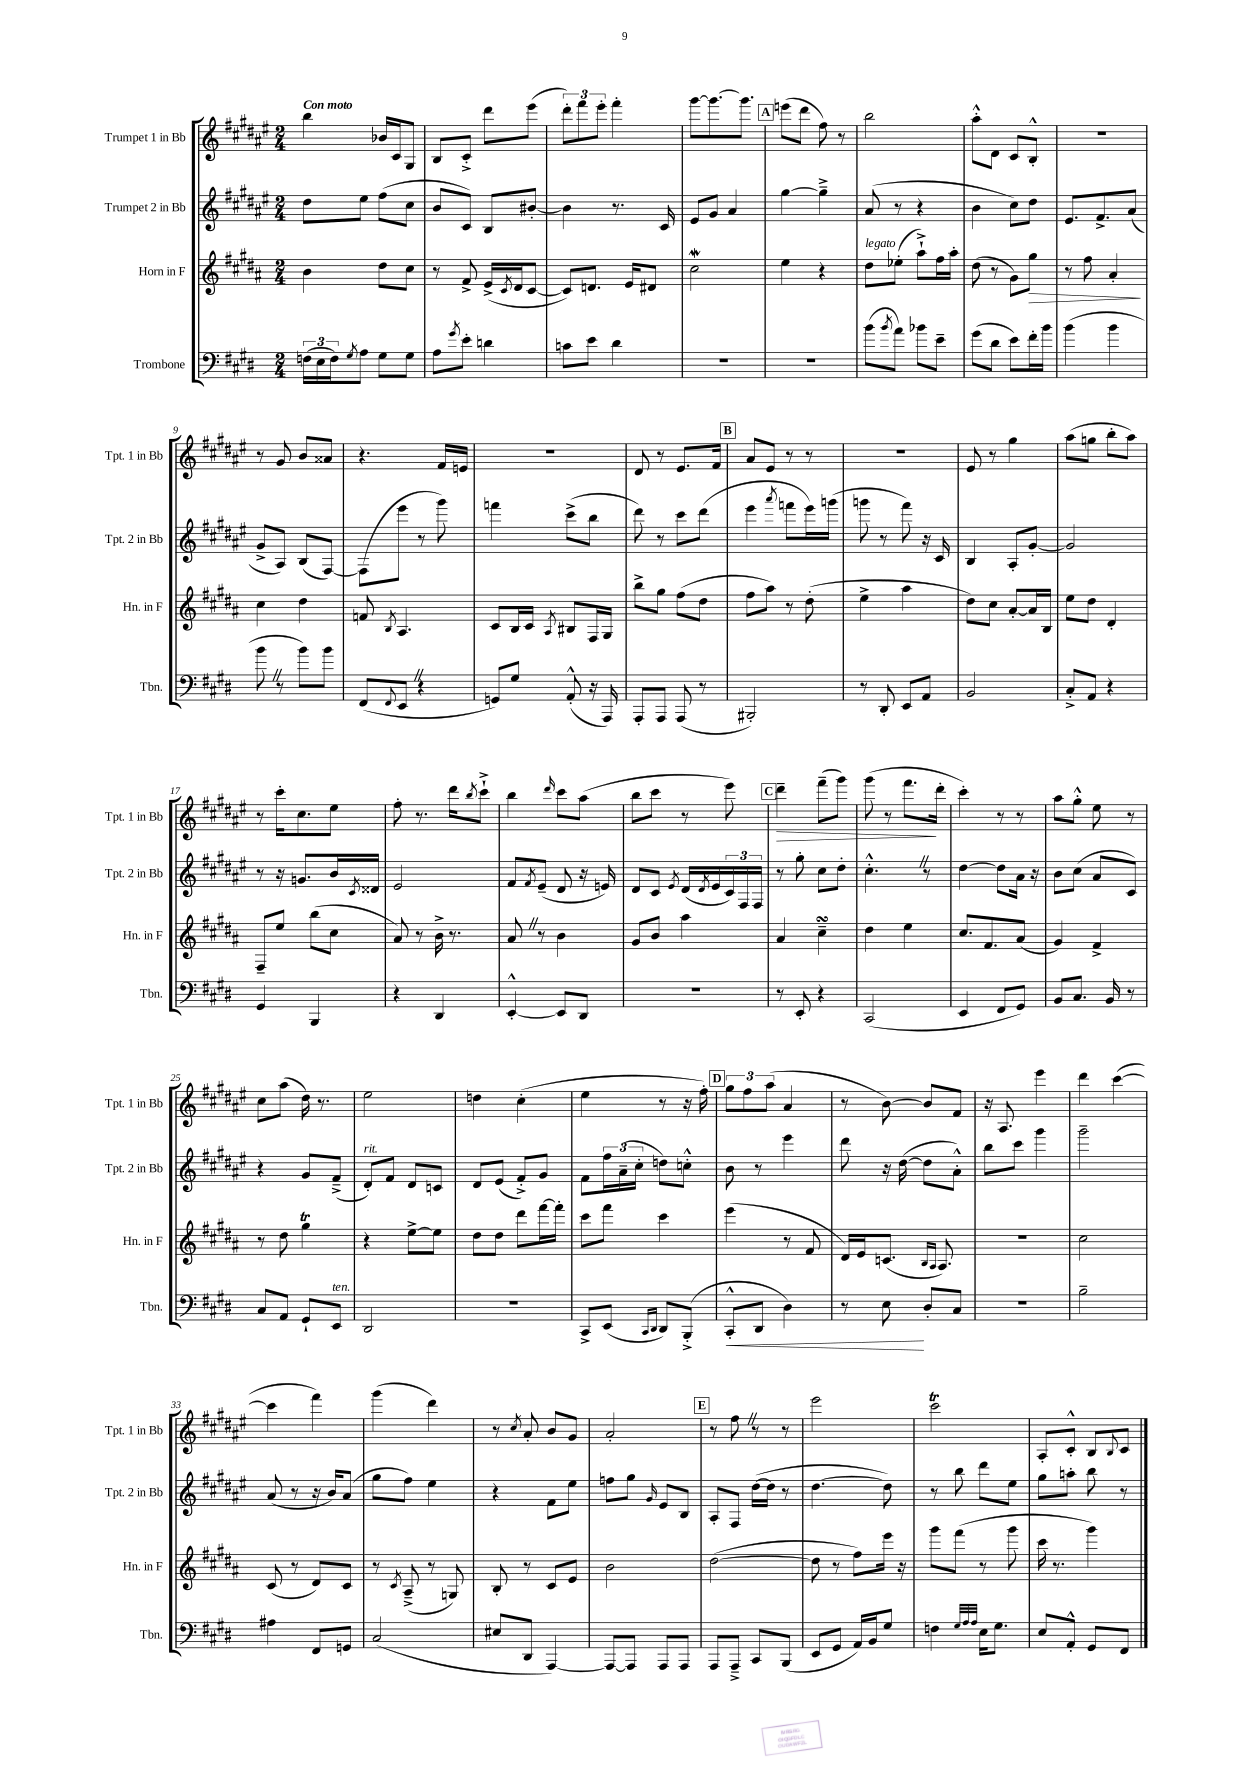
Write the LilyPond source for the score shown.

<<
\new StaffGroup <<
\new Staff = "s0" \with { instrumentName = "Trumpet 1 in Bb" shortInstrumentName = "Tpt. 1 in Bb" } {
    \clef treble \key fis \major \numericTimeSignature \time 2/4 \tempo "Con moto"
    b''4 bes'16 cis'16 gis8 |
    b8 cis'8-.-> dis'''8 eis'''8( |
    \tuplet 3/2 { dis'''8-.) fis'''8 eis'''8-. } fis'''4-. |
    gis'''8~ gis'''8.~ gis'''8. |
    \mark \markup { \box "A" } e'''8( dis'''8 fis''8) r8 |
    b''2 |
    ais''8-.-^ dis'8 cis'8 b8-.-^ |
    R2 |
    r8 gis'8 b'8 aisis'8 |
    r4. fis'16 e'16 |
    r2 |
    dis'8 r8 eis'8. fis'16 |
    \mark \markup { \box "B" } ais'8 eis'8 r8 r8 |
    R2 |
    eis'8 r8 gis''4 |
    ais''8( g''8 b''8-. ais''8) |
    r8 cis'''16-. cis''8. eis''8 |
    fis''8-. r8. dis'''16 \acciaccatura { b''8 } cis'''8-!-> |
    b''4 \grace { dis'''16 } cis'''8 ais''8( |
    b''8 cis'''8 r8 eis'''8) |
    \mark \markup { \box "C" } dis'''4--\> fis'''8--( gis'''8) |
    gis'''8( r8 fis'''8.\! dis'''16-. |
    cis'''4-.) r8 r8 |
    ais''8 gis''8-.-^ eis''8 r8 |
    cis''8 ais''8( dis''16) r8. |
    eis''2 |
    d''4 cis''4-.( |
    eis''4 r8 r16 fis''16-.) |
    \mark \markup { \box "D" } \tuplet 3/2 { gis''8 fis''8 ais''8( } ais'4 |
    r8 b'8~) b'8 fis'8 |
    r16 ais8. eis'''4 |
    dis'''4 cis'''4~( |
    cis'''4 fis'''4) |
    gis'''4( dis'''4) |
    r8 \acciaccatura { cis''8 } ais'8-. b'8 gis'8 |
    ais'2-. |
    \mark \markup { \box "E" } r8 fis''8 \once \override BreathingSign.text = \markup { \musicglyph "scripts.caesura.straight" } \breathe r8 r8 |
    eis'''2 |
    cis'''2\trill |
    ais8-. cis'8-.-^ b8 \appoggiatura { b8 } cis'8 \bar "|." |
}
\new Staff = "s1" \with { instrumentName = "Trumpet 2 in Bb" shortInstrumentName = "Tpt. 2 in Bb" } {
    \clef treble \key fis \major \numericTimeSignature \time 2/4
    dis''8 eis''8 fis''8( cis''8 |
    b'8 cis'8) b8 bis'8~-. |
    bis'4 r8. cis'16 |
    eis'8 gis'8 ais'4 |
    \mark \markup { \box "A" } gis''4~ gis''4---> |
    ais'8( r8 r4 |
    b'4 cis''8) dis''8 |
    eis'8. fis'8.-> ais'8( |
    gis'8-> ais8) b8( fis8~) |
    fis8( eis'''8 r8 gis'''8) |
    f'''4 cis'''8->( b''8 |
    dis'''8) r8 cis'''8 dis'''8( |
    \mark \markup { \box "B" } eis'''4 \acciaccatura { ais'''8 } f'''8 eis'''16) g'''16( |
    g'''8 r8 fis'''8) r16 cis'16 |
    b4 ais8-. gis'8~-. |
    gis'2 |
    r8 r16 g'8. b'16 \acciaccatura { cis'8 } disis'16 |
    eis'2 |
    fis'8 \acciaccatura { fis'8 } eis'8--( dis'8 r16 e'16) |
    dis'8 cis'8 \acciaccatura { eis'8 } dis'16( \acciaccatura { dis'8 } eis'16 \tuplet 3/2 { cis'16) fis16 fis16 } |
    \mark \markup { \box "C" } r8 gis''8-. cis''8 dis''8-. |
    cis''4.-.-^ \once \override BreathingSign.text = \markup { \musicglyph "scripts.caesura.straight" } \breathe r8 |
    dis''4~ dis''8 ais'16 r16 |
    b'8 cis''8( ais'8 cis'8) |
    r4 gis'8 fis'8--->( |
    dis'8-.^\markup { \italic "rit." }) fis'8 dis'8 c'8 |
    dis'8 eis'8( fis'8-.->) gis'8 |
    fis'8 \tuplet 3/2 { fis''16 ais'16--( cis''16-. } d''8) c''8-.-^ |
    \mark \markup { \box "D" } b'8 r8 eis'''4 |
    dis'''8 r16 dis''16~( dis''8 ais'8-.-^) |
    b''8 cis'''8 gis'''4 |
    gis'''2-- |
    ais'8( r8 r16 b'16) ais'8( |
    gis''8 fis''8) eis''4 |
    r4 fis'8 eis''8 |
    f''8 gis''8 \grace { gis'16 } eis'8 b8 |
    \mark \markup { \box "E" } ais8-. fis8 dis''16~( dis''16 r8 |
    dis''4.~ dis''8) |
    r8 b''8 dis'''8 eis''8 |
    gis''8 a''8-. b''8 r8 \bar "|." |
}
\new Staff = "s2" \with { instrumentName = "Horn in F" shortInstrumentName = "Hn. in F" } {
    \clef treble \key b \major \numericTimeSignature \time 2/4
    b'4 dis''8 cis''8 |
    r8 fis'8-> e'16->( \acciaccatura { cis'8 } dis'16 cis'8~ |
    cis'8) d'8. e'16 dis'8 |
    cis''2\mordent |
    \mark \markup { \box "A" } e''4 r4 |
    dis''8^\markup { \italic "legato" } ees''8-.( ais''8-!->) fis''16 ais''16-. |
    dis''8( r8 gis'8) gis''8\> |
    r8 fis''8 ais'4-.\! |
    cis''4 dis''4 |
    f'8 \acciaccatura { b8 } ais4. |
    cis'8 b16 cis'16 \acciaccatura { ais8 } bis8 fis16 gis16 |
    b''8-> gis''8 fis''8( dis''8 |
    \mark \markup { \box "B" } fis''8 ais''8) r8 dis''8-.( |
    e''4-> ais''4 |
    dis''8) cis''8 ais'8~-. ais'16 b16 |
    e''8 dis''8 dis'4-. |
    fis8-- e''8 b''8( cis''8 |
    ais'8) r8 b'16-> r8. |
    ais'8 \once \override BreathingSign.text = \markup { \musicglyph "scripts.caesura.straight" } \breathe r8 b'4 |
    gis'8 b'8 ais''4 |
    \mark \markup { \box "C" } ais'4 cis''4--\turn |
    dis''4 e''4 |
    cis''8. fis'8. ais'8( |
    gis'4) fis'4-> |
    r8 dis''8 gis''4\trill |
    r4 e''8~-> e''8 |
    dis''8 dis''8 dis'''8 fis'''16~ fis'''16-. |
    cis'''8 fis'''8 cis'''4 |
    \mark \markup { \box "D" } e'''4( r8 fis'8 |
    dis'16) e'16 c'8.( \grace { b16 ais16 } ais8.) |
    R2 |
    cis''2 |
    cis'8( r8 dis'8) cis'8 |
    r8 \acciaccatura { cis'8 } ais8--->( r8 g8) |
    b8-. r8 cis'8 e'8 |
    b'2 |
    \mark \markup { \box "E" } dis''2~( |
    dis''8 r8 fis''8) e'''16 r16 |
    gis'''8 fis'''8( r8 gis'''8 |
    cis'''16 r8. gis'''4) \bar "|." |
}
\new Staff = "s3" \with { instrumentName = "Trombone" shortInstrumentName = "Tbn." } {
    \clef bass \key e \major \numericTimeSignature \time 2/4
    \tuplet 3/2 { f16( e16 f16) } \acciaccatura { gis8 } a8 gis8 gis8 |
    a8 \acciaccatura { gis'8 } e'8-. d'4 |
    c'8 e'8 dis'4 |
    R2 |
    \mark \markup { \box "A" } r2 |
    b'8( \acciaccatura { b'8 } a'8) bes'8 e'8-- |
    gis'8( dis'8 e'8) fis'16-. b'16 |
    b'4( b'4 |
    b'8 \once \override BreathingSign.text = \markup { \musicglyph "scripts.caesura.straight" } \breathe r8 b'8) b'8 |
    fis,8( \appoggiatura { fis,8 } e,8 \once \override BreathingSign.text = \markup { \musicglyph "scripts.caesura.straight" } \breathe r4 |
    g,8) gis8 a,8-.-^( r16 a,,16) |
    a,,8-. a,,8 a,,8( r8 |
    \mark \markup { \box "B" } bis,,2-.) |
    r8 dis,8-. e,8 a,8 |
    b,2 |
    cis8-.-> a,8 r4 |
    gis,4 b,,4 |
    r4 dis,4 |
    e,4~-.-^ e,8 dis,8 |
    R2 |
    \mark \markup { \box "C" } r8 e,8-. r4 |
    cis,2( |
    e,4 fis,8 gis,8) |
    b,8 cis8. b,16 r8 |
    cis8 a,8 gis,8-! e,8^\markup { \italic "ten." } |
    dis,2 |
    r2 |
    cis,8-> e,8( \grace { cis,16 dis,16 } dis,8) b,,8-.->( |
    \mark \markup { \box "D" } cis,8-.-^\< dis,8 dis4) |
    r8 e8\! dis8-. cis8 |
    R2 |
    b2-- |
    ais4 fis,8 g,8 |
    cis2( |
    eis8 dis,8 a,,4~) |
    a,,8~ a,,8 a,,8 a,,8 |
    \mark \markup { \box "E" } a,,8 a,,8---> cis,8 b,,8( |
    e,8 gis,8 a,16) b,16 gis8 |
    f4 \grace { gis32 a32 a32 } e16 gis8. |
    e8 a,8-.-^ gis,8 fis,8 \bar "|." |
}
>>
>>
